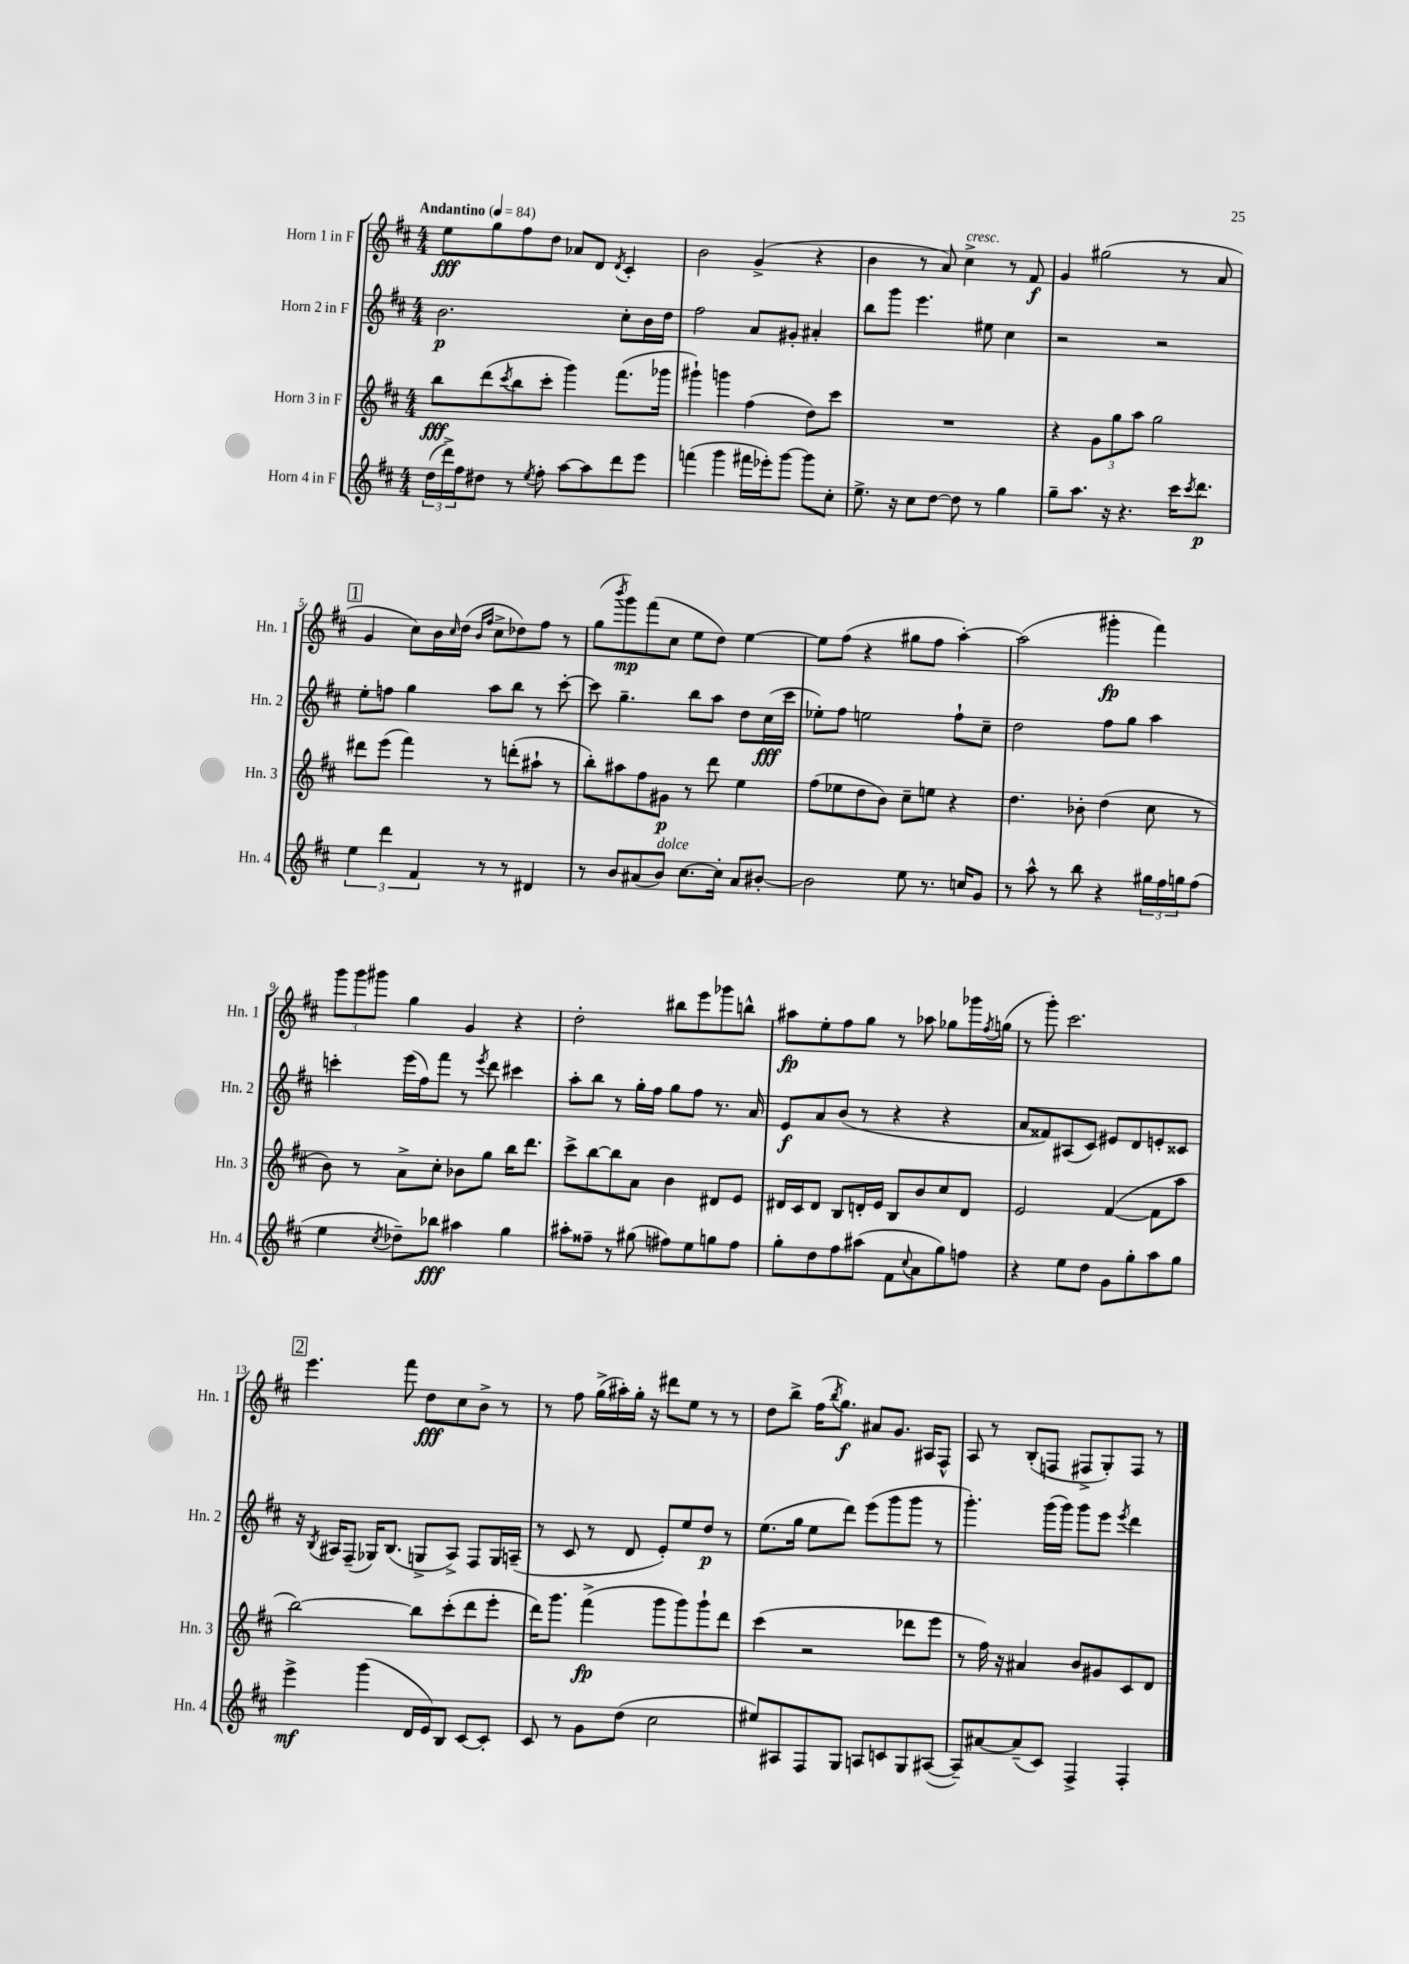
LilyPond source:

<<
\new StaffGroup <<
\new Staff = "s0" \with { instrumentName = "Horn 1 in F" shortInstrumentName = "Hn. 1" } {
    \clef treble \key d \major \numericTimeSignature \time 4/4 \tempo "Andantino" 4 = 84
    e''8\fff g''8 fis''8 d''8 aes'8 d'8 \acciaccatura { d'8 } cis'4-. |
    b'2 g'4->( r4 |
    b'4 r8 a'8) cis''4->^\markup { \italic "cresc." } r8 fis'8\f |
    g'4 gis''2( r8 a'8 |
    \mark \markup { \box "1" } g'4 cis''8) b'16 \grace { cis''16 } d''16( \grace { b'16 fis''16 } cis''8-> des''8) fis''8 r8 |
    g''8( \acciaccatura { b'''8 } g'''8\mp) fis'''8( cis''8 e''8 d''8) e''4~ |
    e''8 fis''8( r4 gis''8 fis''8 a''4~-.) |
    a''2( gis'''4-.\fp fis'''4) |
    \tuplet 3/2 { g'''8 g'''8 gis'''8 } g''4 g'4 r4 |
    d''2-. bis''8 e'''8 ges'''8 b''8-^ |
    ais''8\fp e''8-. fis''8 g''8 r8 aes''8 ges''8 ges'''16 \acciaccatura { fis''8 } g''16( |
    r8 g'''8-.) cis'''2. |
    \mark \markup { \box "2" } e'''4. fis'''8 d''8\fff cis''8 b'8-> r8 |
    r8 fis''8 g''16->( ais''16-.) g''16-. r16 dis'''8 e''8 r8 r8 |
    d''8 b''8-> fis''16( \acciaccatura { b''8 } g''8.\f) ais'8 g'8. ais16 fis8-^ |
    a8 r8 b8-.( f8 fis8-> g8-.) fis8 r8 \bar "|." |
}
\new Staff = "s1" \with { instrumentName = "Horn 2 in F" shortInstrumentName = "Hn. 2" } {
    \clef treble \key d \major \numericTimeSignature \time 4/4
    b'2.\p cis''8-. b'16 d''16 |
    fis''2 a'8 gis'8-. ais'4-. |
    b''8 g'''8 e'''4. eis''8 cis''4 |
    r2 r2 |
    \mark \markup { \box "1" } e''8-. f''8 g''4 a''8 b''8 r8 cis'''8~-. |
    cis'''8 g''4.-- b''8 a''8 d''8 cis''16\fff( cis'''16 |
    ees''8-.) fis''8 e''2 fis''8-! cis''8-- |
    d''2 fis''8 g''8 a''4 |
    c'''4-. e'''16( fis''16) fis'''8 r8 \acciaccatura { e'''8 } d'''8 cis'''4 |
    a''8-. b''8 r8 g''16-. fis''16 g''8 fis''8 r8. a'16 |
    e'8\f a'8 b'8( r8 r4 r4 |
    a'8 fisis'8) ais8( cis'8) eis'8 d'8 e'8-. cisis'8 |
    \mark \markup { \box "2" } r16 \acciaccatura { b8 } ais16 fis8--( ges16) b8.( g8-> ais8->) fis8 g16 a16--( |
    r8 cis'8 r8 d'8 e'8-.) e''8 d''8\p r8 |
    e''8.( g''16 e''8 d'''8) e'''8( g'''8 g'''8 r8 |
    g'''4.-.) g'''16( g'''16) g'''8 e'''8 \acciaccatura { e'''8 } d'''4 \bar "|." |
}
\new Staff = "s2" \with { instrumentName = "Horn 3 in F" shortInstrumentName = "Hn. 3" } {
    \clef treble \key d \major \numericTimeSignature \time 4/4
    b''8\fff d'''8( \acciaccatura { cis'''8 } b''8 cis'''8-. g'''4) fis'''8.( ges'''16 |
    gis'''4-!) g'''4 fis''4( d''8) cis'''8 |
    R1 |
    r4 \tuplet 3/2 { g'8 g''8 a''8 } g''2 |
    \mark \markup { \box "1" } dis'''8 e'''8( fis'''4) r8 d'''8-.( ais''8-! r8 |
    b''8-.) ais''8 fis''8 gis'8\p r8 d'''8 e''4 |
    fis''8( ees''8 d''8 b'8) cis''8-- e''8 r4 |
    d''4. bes'8-. d''4( cis''8 r8 |
    b'8) r8 a'8-> cis''8-. bes'8 g''8 b''16 d'''8. |
    cis'''8-> b''8~ b''8 a'8 b'4 dis'8 e'8 |
    dis'16 cis'16 dis'8 b8 d'16-. e'16 b8 b'8 cis''8 d'8 |
    e'2 fis'4~( fis'8 a''8 |
    \mark \markup { \box "2" } b''2~) b''8 cis'''8-.( d'''8 e'''8-. |
    d'''16) g'''8. fis'''4->\fp( g'''8 g'''8) g'''8-! d'''8 |
    cis'''4( r2 des'''8 e'''8 |
    r8 fis''16) r16 ais'4 b'8 gis'8 cis'8 d'8 \bar "|." |
}
\new Staff = "s3" \with { instrumentName = "Horn 4 in F" shortInstrumentName = "Hn. 4" } {
    \clef treble \key d \major \numericTimeSignature \time 4/4
    \tuplet 3/2 { d''16( d'''16->) fis''16 } dis''8 r8 \acciaccatura { e''8 } fis''8-. a''8~ a''8 d'''8 e'''8 |
    f'''4( g'''4 fis'''16 ees'''16-.) g'''8~ g'''8 cis''8-. |
    e''8.-> r16 cis''8 d''8~ d''8 r8 g''4 |
    g''8-- a''8. r16 r4. cis'''16 \acciaccatura { cis'''8 } d'''8.\p |
    \mark \markup { \box "1" } \tuplet 3/2 { e''4 d'''4 fis'4 } r8 r8 dis'4 |
    r8 b'8 ais'8( b'8^\markup { \italic "dolce" }) cis''8.~ cis''16-. ais'8 bis'8~-. |
    bis'2 e''8 r8. c''16 g'8 |
    r8 a''8-^ r8 b''8 r4 \tuplet 3/2 { gis''16 fis''16 g''16 } fis''8( |
    e''4 \acciaccatura { cis''8 } des''8--) bes''8\fff ais''4 g''4 |
    ais''8-. fisis''8-- r8 gis''8( fis''8) e''8 g''8 fis''8 |
    g''8-. d''8 fis''8 ais''8( fis'8 \appoggiatura { cis''8 } a'8 g''8) f''8 |
    r4 e''8 d''8 g'8 g''8-. a''8 g''8 |
    \mark \markup { \box "2" } e'''4->\mf g'''4( d'16 e'16) b8 cis'8~ cis'8-. |
    cis'8 r8 g'8 d''8( cis''2 |
    eis''8) ais8 fis8 g8 a8 c'8 g8 ais8~( |
    ais8--) ais'8~ ais'8--( cis'8) fis4-> fis4-. \bar "|." |
}
>>
>>
